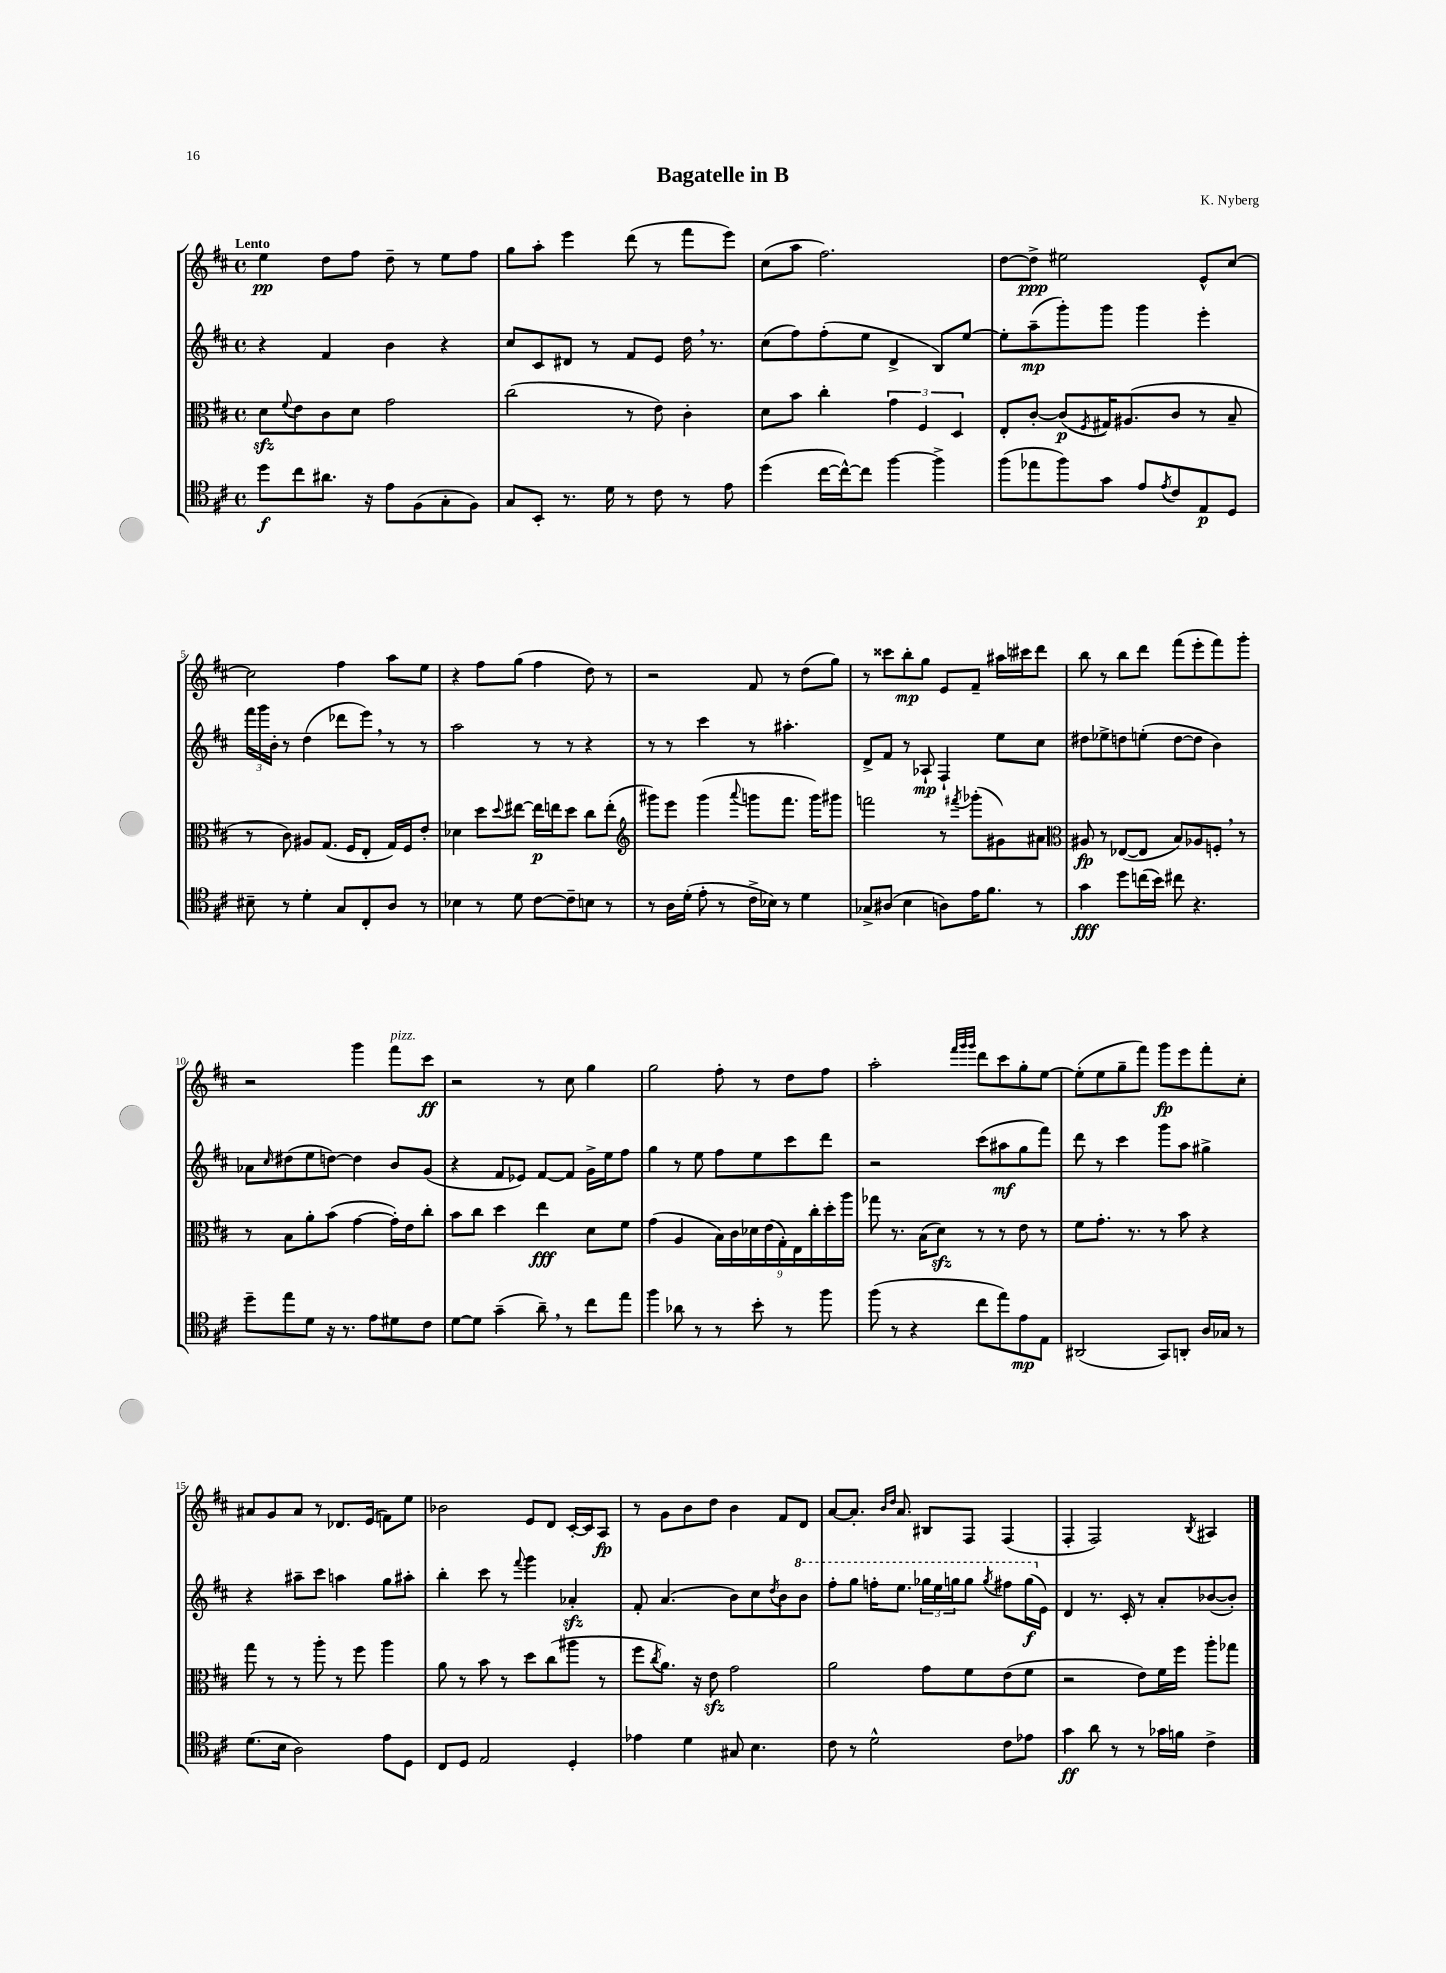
\header { title = "Bagatelle in B" composer = "K. Nyberg" }
<<
\new StaffGroup <<
\new Staff = "s0" {
    \clef treble \key d \major \defaultTimeSignature \time 4/4 \tempo "Lento"
    e''4\pp d''8 fis''8 d''8-- r8 e''8 fis''8 |
    g''8 a''8-. e'''4 d'''8( r8 fis'''8 e'''8) |
    cis''8( a''8 fis''2.) |
    d''8~ d''8->\ppp eis''2 e'8-^ cis''8~ |
    cis''2 fis''4 a''8 e''8 |
    r4 fis''8 g''8( fis''4 d''8) r8 |
    r2 fis'8 r8 d''8( g''8) |
    r8 cisis'''8 b''8-.\mp g''8 e'8 fis'8-- ais''16 cis'''16 d'''8 |
    b''8 r8 b''8 d'''8 fis'''8( e'''8-. fis'''8) g'''8-. |
    r2 g'''4 fis'''8^\markup { \italic "pizz." } cis'''8\ff |
    r2 r8 cis''8 g''4 |
    g''2 fis''8-. r8 d''8 fis''8 |
    a''2-. \grace { fis'''32 g'''32 g'''32 } d'''8 cis'''8 g''8-. e''8~ |
    e''8-.( e''8 g''8-- fis'''8) g'''8\fp e'''8 fis'''8-. cis''8-. |
    ais'8 g'8 ais'8 r8 des'8. e'16( f'8) e''8 |
    bes'2 e'8 d'8 cis'16~-. cis'16 a8\fp |
    r8 g'8 b'8 d''8 b'4 fis'8 d'8 |
    a'8~ a'8.-. \grace { b'16 d''16 } a'8. bis8 fis8 fis4( |
    fis4-. fis2) \acciaccatura { b8 } ais4 \bar "|." |
}
\new Staff = "s1" {
    \clef treble \key d \major \defaultTimeSignature \time 4/4
    r4 fis'4 b'4 r4 |
    cis''8 cis'8 dis'8 r8 fis'8 e'8 d''16 \breathe r8. |
    cis''8( fis''8) fis''8-.( e''8 d'4-> b8) e''8~ |
    e''8-. a''8--\mp( g'''8-.) g'''8 g'''4 e'''4-. |
    \tuplet 3/2 { fis'''16 g'''16 b'16-. } r8 d''4( des'''8 e'''8) \breathe r8 r8 |
    a''2 r8 r8 r4 |
    r8 r8 cis'''4 r8 ais''4.-. |
    d'8-> fis'8 r8 aes8-!\mp fis4-! e''8 cis''8 |
    dis''8 ees''8-> d''8 e''8-.( d''8~ d''8 b'4) |
    aes'8 \grace { cis''16 } dis''8( e''8 d''8~) d''4 b'8 g'8( |
    r4 fis'8 ees'8) fis'8~ fis'8 g'16-> e''16 fis''8 |
    g''4 r8 e''8 fis''8 e''8 cis'''8 d'''8 |
    r2 cis'''8( ais''8\mf g''8 fis'''8) |
    d'''8 r8 cis'''4 g'''8 a''8 gis''4-> |
    r4 ais''8-- cis'''8 a''4 g''8 ais''8-. |
    b''4-. cis'''8 r8 \appoggiatura { fis'''8 } g'''4 aes'4-.\sfz |
    fis'8-. a'4.( b'8) cis''8 \acciaccatura { d''8 } b'8 \ottava #1 b''8 |
    fis'''8-. g'''8 f'''16-. e'''8. \tuplet 3/2 { ges'''16 e'''16 g'''16 } g'''8 \acciaccatura { g'''8 } fis'''8 g'''16\f( \ottava #0 e'16) |
    d'4 r8. cis'16-. r8 a'8-. bes'8~( bes'8-.) \bar "|." |
}
\new Staff = "s2" {
    \clef alto \key d \major \defaultTimeSignature \time 4/4
    d'8\sfz \appoggiatura { fis'8 } e'8 cis'8 d'8 g'2 |
    cis''2( r8 e'8) cis'4-. |
    d'8 b'8 cis''4-. \tuplet 3/2 { g'4 fis4 d4 } |
    e8-. cis'8~-. cis'8\p( \acciaccatura { fis8 } gis16) ais8.( cis'8 r8 b8-- |
    r8 cis'8) ais8 g8.( fis16 e8-. g16) fis16 e'8-. |
    des'4 d''8 \appoggiatura { d''8 } eis''8~ eis''16\p e''16 d''8 cis''8 e''8-.( |
    \clef treble gis'''8) e'''8 gis'''4( \appoggiatura { a'''8 } g'''8 fis'''8. g'''16) gis'''8 |
    f'''2 r8 \acciaccatura { fis'''8 } ges'''8-.( gis'8) ais'8 |
    \clef alto ais8\fp r8 ees8~( ees8 b8) aes8 f8-. \breathe r8 |
    r8 b8 a'8-. b'8( g'4~ g'16-.) e'16 cis''8-. |
    b'8 cis''8 d''4 e''4\fff d'8 fis'8 |
    g'4( a4 \tuplet 9/8 { b16) cis'16 des'16 e'16( g16-.) e16 cis''16-. d''16-. a''16 } |
    ges''8 r8. b16( d'8\sfz) r8 r8 e'8 r8 |
    fis'8 g'8.-. r8. r8 b'8 r4 |
    g''8 r8 r8 a''8-. r8 fis''8 a''4 |
    a'8 r8 b'8 r8 d''8 cis''8( ais''8 r8 |
    fis''8 \acciaccatura { cis''8 } a'8.) r16 e'8\sfz g'2 |
    a'2 g'8 fis'8 e'8( fis'8 |
    r2 e'8) fis'16 fis''16 a''8-. ges''8 \bar "|." |
}
\new Staff = "s3" {
    \clef tenor \key d \major \defaultTimeSignature \time 4/4
    d''8\f cis''8 ais'8. r16 e'8 fis8( g8-. fis8) |
    g8 b,8-. r8. d'16 r8 cis'8 r8 e'8 |
    d''4( cis''16~ cis''16~-^) cis''8 fis''4~ fis''4-> |
    fis''8( ees''8 fis''8) g'8 e'8 \acciaccatura { e'8 } cis'8 e8\p d8 |
    bis8-- r8 d'4-. g8 cis8-. a8 r8 |
    bes4 r8 d'8 cis'8~ cis'8-- b8 r8 |
    r8 a16 d'16-.( e'8-. r8 cis'16-> bes16) r8 d'4 |
    ges8-> ais8( b4 a8) e'16 fis'8. r8 |
    g'4\fff d''8 c''16( b'16) cis''8 r4. |
    d''8-- e''8 d'8 r16 r8. e'8 dis'8 cis'8 |
    d'8~ d'8 g'4--( a'8--) \breathe r8 cis''8 e''8 |
    fis''4 aes'8 r8 r8 b'8-. r8 fis''8 |
    fis''8( r8 r4 cis''8 e''8) e'8\mp e8 |
    ais,2( g,8) a,8-. a16 ges16 r8 |
    d'8.( b16 a2) e'8 d8 |
    cis8 d8 e2 d4-. |
    ees'4 d'4 gis8 b4. |
    cis'8 r8 d'2-^ cis'8 ees'8 |
    g'4\ff a'8 r8 r8 ges'16 f'16 cis'4-> \bar "|." |
}
>>
>>
